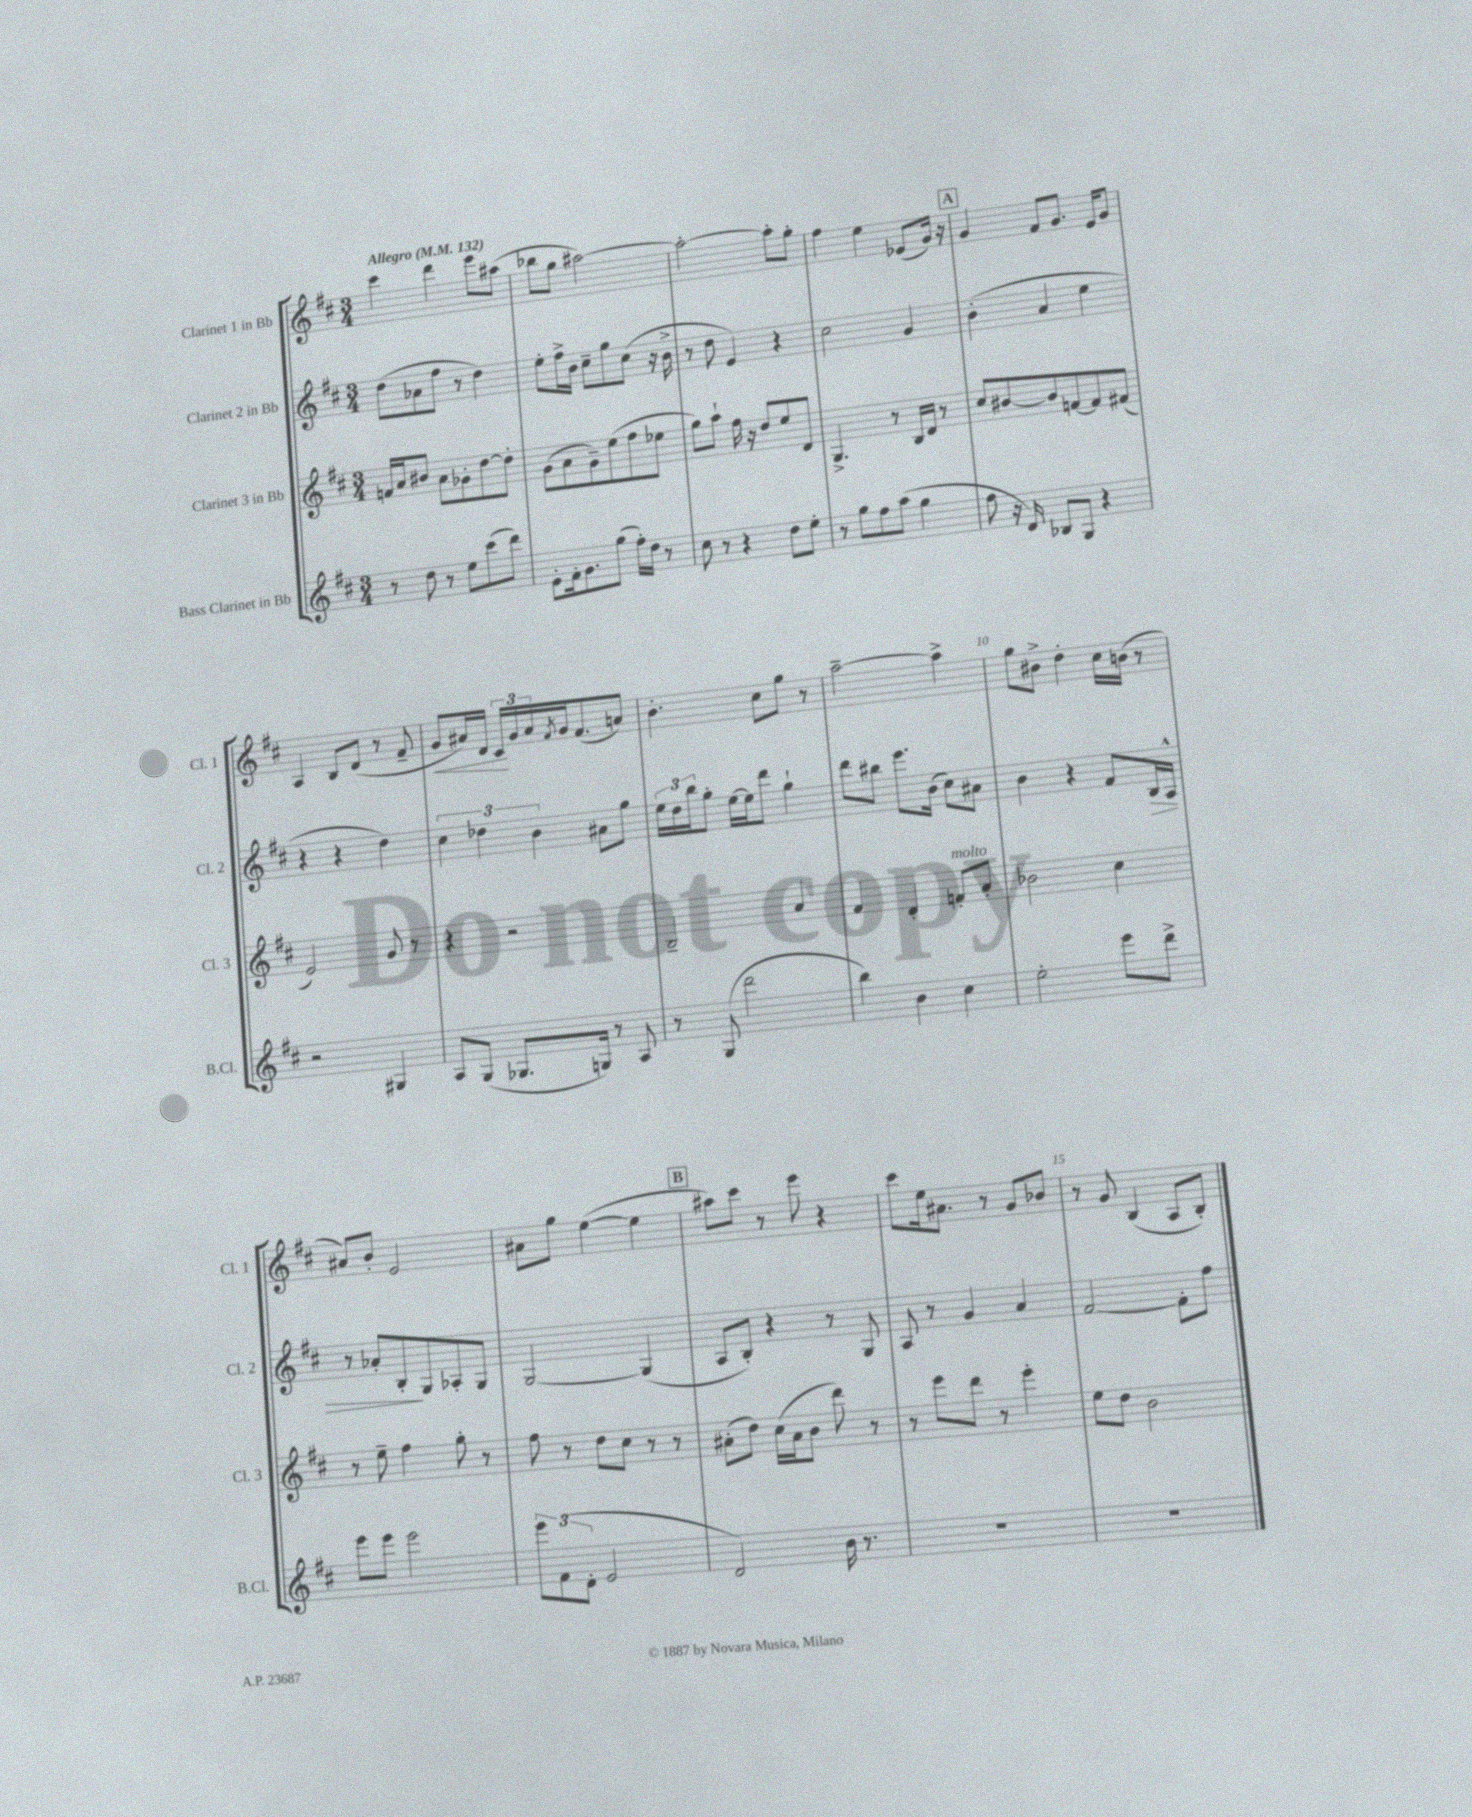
<<
\new StaffGroup <<
\new Staff = "s0" \with { instrumentName = "Clarinet 1 in Bb" shortInstrumentName = "Cl. 1" } {
    \clef treble \key d \major \numericTimeSignature \time 3/4 \tempo "Allegro" 4 = 132
    cis'''4 d'''4 e'''8 ais''8( |
    bes''8 g''8 ais''2~) |
    ais''2~-. ais''8-. g''8-. |
    fis''4 e''4 ees'8( g'16) r16 |
    \mark \markup { \box "A" } g'4 fis'8 g'8. e'16 g'8 |
    a4 b8 d'8( r8 fis'8-- |
    g'8\< ais'16) d'16 \tuplet 3/2 { cis'16\! g'16 ais'16 } \acciaccatura { fis'8 } g'16 fis'8.( a'8) |
    b'4.-. cis''8 g''8 r8 |
    a''2~-- a''4-> |
    g''8 bis'8-> d''4-. cis''16 b'16( r8 |
    ais'8) b'8-. e'2 |
    ais'8 g''8 e''4~( e''4 |
    \mark \markup { \box "B" } ais''8) cis'''8 r8 e'''8 r4 |
    cis'''8 e''16 ais'8. r8 g'8 bes'8 |
    r8 g'8 b4( a8 b8-.) \bar "|." |
}
\new Staff = "s1" \with { instrumentName = "Clarinet 2 in Bb" shortInstrumentName = "Cl. 2" } {
    \clef treble \key d \major \numericTimeSignature \time 3/4
    d''8( aes'8 fis''8 r8 d''4) |
    e''8-. fis''16-> b'16 cis''8-- g''8 cis''8( r16 b'16-> |
    r8 d''8 e'4) r4 |
    cis''2 g'4 |
    \mark \markup { \box "A" } b'4-.( a'4 e''4 |
    r4 r4 d''4) |
    \tuplet 3/2 { cis''4 des''4 b'4 } ais'8 g''8 |
    \tuplet 3/2 { e''16 d''16 b''16 } g''8-. e''16~ e''16 d'''8 g''4-! |
    d'''8 bis''8 e'''8. b'16( cis''8) ais'8 |
    b'4 r4 fis'8 b16\> a16-^ |
    r8 aes'8-. b8-.\! g8 aes8-. g8 |
    g2~ g4( |
    \mark \markup { \box "B" } a8 b8-.) r4 r8 g8 |
    a8 r8 g'4 a'4 |
    fis'2~ fis'8-. fis''8 \bar "|." |
}
\new Staff = "s2" \with { instrumentName = "Clarinet 3 in Bb" shortInstrumentName = "Cl. 3" } {
    \clef treble \key d \major \numericTimeSignature \time 3/4
    f'16 a'16 bis'8 a'8 ges'8-. d''8~ d''8-. |
    g'8( a'8 g'8--) e''8( fis''8 ees''8 |
    g''8) a''8-! fis''16 r16 d''8 e''8 d'8 |
    g4.-> r8 b16 d'16 r8 |
    \mark \markup { \box "A" } cis''8 bis'8~ bis'8 f'8~ f'8 fis'8( |
    e'2) g'8 r8 |
    r4 r2 |
    b2-- a'4 |
    fis'4 d'4-. f'8-.^\markup { \italic "molto" } a'8-. |
    bes'2 cis''4 |
    r8 e''8-- fis''4 g''8-. r8 |
    fis''8 r8 d''8 cis''8 r8 r8 |
    \mark \markup { \box "B" } ais'8-.( d''8) cis''16( ais'16 b'8 d'''8) r8 |
    r8 e'''8 d'''8 r8 e'''4-. |
    e''8 d''8 b'2 \bar "|." |
}
\new Staff = "s3" \with { instrumentName = "Bass Clarinet in Bb" shortInstrumentName = "B.Cl." } {
    \clef treble \key d \major \numericTimeSignature \time 3/4
    r8 d''8 r8 e''8 cis'''8( d'''8) |
    e'8-. fis'16-. g'8. g''8( fis''16-.) d''16 r8 |
    cis''8 r8 r4 d''8 e''8-. |
    r8 g''8 fis''8 a''8( g''4 |
    \mark \markup { \box "A" } fis''8 r16 d'16) bes8 g8 r4 |
    r2 gis4 |
    a8 g8( ges8. g16) r8 a8 |
    r8 g8( d'''2 |
    b''4) b'4 cis''4 |
    e''2-. e'''8 d'''8-> |
    e'''8 e'''8 e'''2 |
    \tuplet 3/2 { e'''8 fis'8( d'8-. } e'2 |
    \mark \markup { \box "B" } d'2) b'16 r8. |
    R2. |
    R2. \bar "|." |
}
>>
>>
\layout { \context { \Score \override BarNumber.break-visibility = ##(#f #t #t) barNumberVisibility = #(every-nth-bar-number-visible 5) } }
